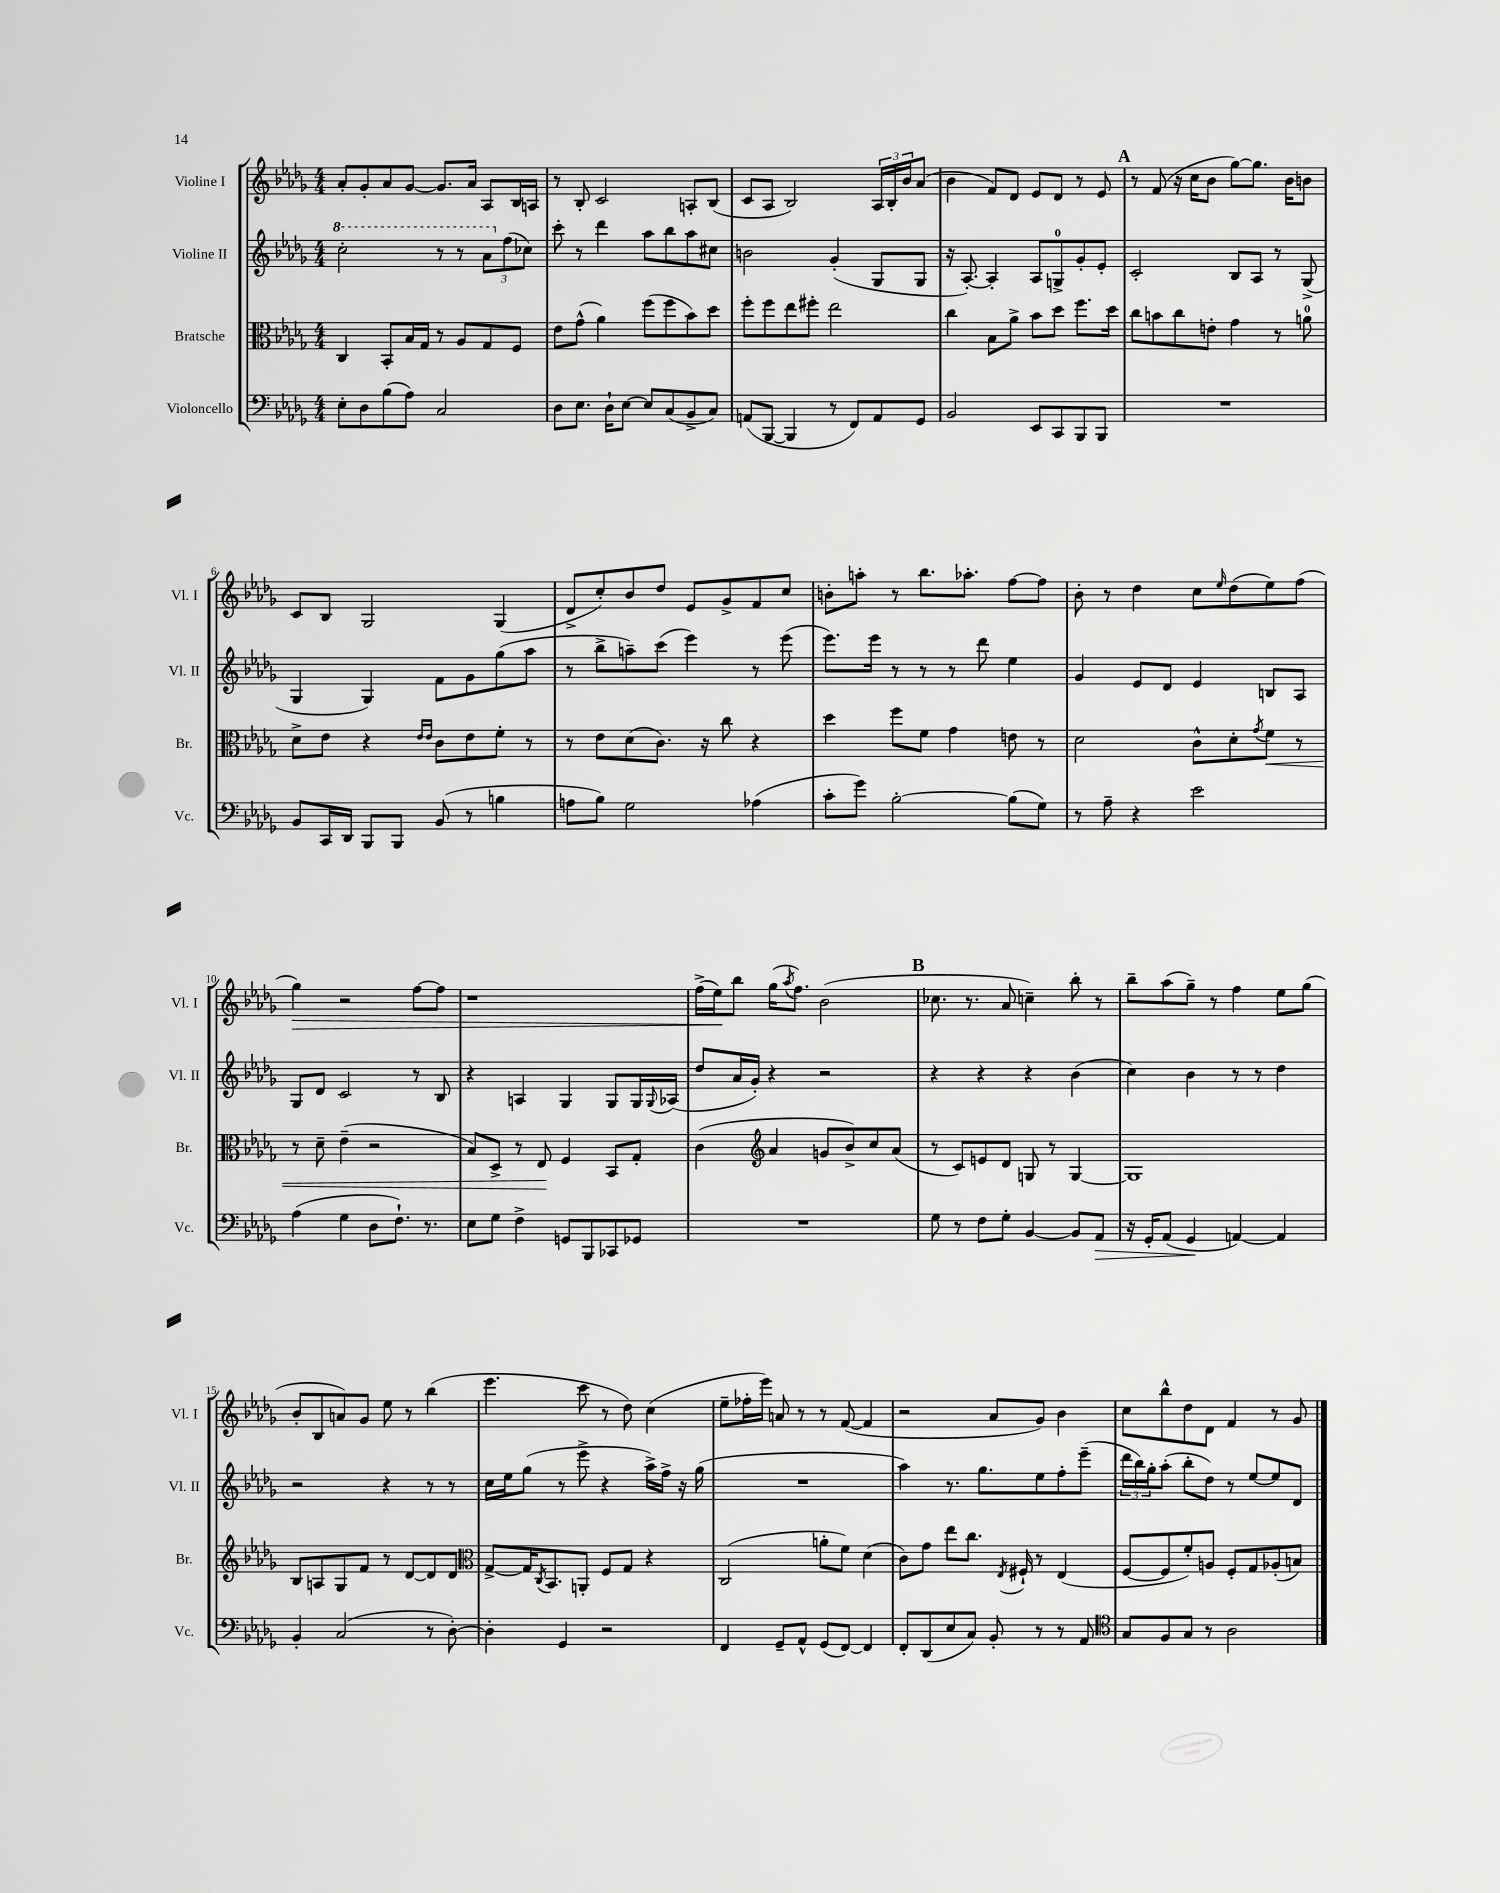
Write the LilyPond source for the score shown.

<<
\new StaffGroup <<
\new Staff = "s0" \with { instrumentName = "Violine I" shortInstrumentName = "Vl. I" } {
    \clef treble \key des \major \numericTimeSignature \time 4/4
    aes'8-. ges'8-. aes'8 ges'8~ ges'8. aes'16 aes8 bes16 a16 |
    r8 bes8-. c'2 a8-. bes8( |
    c'8 aes8 bes2) \tuplet 3/2 { aes16 bes16-. bes'16 } aes'8( |
    bes'4 f'8) des'8 ees'8 des'8 r8 ees'8 |
    \mark \markup { \bold "A" } r8 f'8( r16 c''16 bes'8 ges''8~) ges''8. bes'16 b'8 |
    c'8 bes8 ges2 ges4( |
    des'8-> c''8-.) bes'8 des''8 ees'8 ges'8-> f'8 c''8 |
    b'8-. a''8-. r8 bes''8. aes''8.-. f''8~ f''8 |
    bes'8-. r8 des''4 c''8 \grace { ees''16 } des''8( ees''8) f''8( |
    ges''4\>) r2 f''8~ f''8 |
    r1 |
    f''16->( ees''16\!) bes''8 ges''16( \acciaccatura { aes''8 } f''8.) bes'2( |
    \mark \markup { \bold "B" } ces''8. r8. aes'8 c''4--) bes''8-. r8 |
    bes''8-- aes''8( ges''8--) r8 f''4 ees''8 ges''8( |
    bes'8-. bes8 a'8) ges'8 ees''8 r8 bes''4( |
    ees'''4. c'''8 r8 des''8) c''4( |
    ees''8-- fes''16-. ees'''16) a'8 r8 r8 f'8~( f'4 |
    r2 aes'8 ges'8) bes'4 |
    c''8 bes''8-^ des''8 des'8 f'4 r8 ges'8 \bar "|." |
}
\new Staff = "s1" \with { instrumentName = "Violine II" shortInstrumentName = "Vl. II" } {
    \clef treble \key des \major \numericTimeSignature \time 4/4
    \ottava #1 c'''2-. r8 r8 \tuplet 3/2 { aes''8 \ottava #0 f''8( ces''8) } |
    c'''8-. r8 des'''4 aes''8 bes''8 aes''8 cis''8 |
    b'2 ges'4-.( ges8 ges8 |
    r16 aes8.~-.) aes4-. aes8 g8-0-> ges'8-. ees'8-. |
    \mark \markup { \bold "A" } c'2-. bes8 aes8 r8 ges8->( |
    ges4 ges4) f'8 ges'8 ges''8( aes''8 |
    r8 bes''8-> a''8--) c'''8( ees'''4) r8 ees'''8( |
    ees'''8.) ees'''16 r8 r8 r8 des'''8 ees''4 |
    ges'4 ees'8 des'8 ees'4 b8 aes8 |
    ges8 des'8 c'2 r8 bes8 |
    r4 a4 ges4 ges8 ges16 \appoggiatura { ges8 } aes16( |
    des''8 aes'16 ges'16-.) r4 r2 |
    \mark \markup { \bold "B" } r4 r4 r4 bes'4( |
    c''4) bes'4 r8 r8 des''4 |
    r2 r4 r8 r8 |
    c''16 ees''16 ges''8( r8 ees'''8-> r4 aes''16->) f''16-> r16 ges''16( |
    R1 |
    aes''4) r8. ges''8. ees''8 f''8-. ees'''8--( |
    \tuplet 3/2 { des'''16 bes''16) ges''16-. } aes''8-.( bes''8-. des''8) r8 ees''8~ ees''8 des'8 \bar "|." |
}
\new Staff = "s2" \with { instrumentName = "Bratsche" shortInstrumentName = "Br." } {
    \clef alto \key des \major \numericTimeSignature \time 4/4
    c4 bes,8-. bes16 ges16 r8 aes8 ges8 f8 |
    ees'8 ges'8-^( aes'4) f''8( f''8 bes'8) des''8 |
    f''8-. f''8 ees''8 fis''8-. ees''2 |
    c''4 bes8 aes'8-> bes'8 des''8 f''8. des''16 |
    \mark \markup { \bold "A" } c''8 b'8 c''8 e'8-. ges'4 r8 a'8-0 |
    des'8-> ees'8 r4 \grace { ees'16 ees'16 } c'8 ees'8 f'8-. r8 |
    r8 ees'8 des'8( c'8.) r16 c''8 r4 |
    des''4 f''8 f'8 ges'4 e'8 r8 |
    des'2 c'8-^ des'8-. \acciaccatura { ges'8 } f'8\< r8 |
    r8 des'8-- ees'4--( r2 |
    bes8) des8-> r8 ees8\! f4 bes,8 ges8-. |
    c'4( \clef treble aes'4 g'8 bes'8->) c''8 aes'8( |
    \mark \markup { \bold "B" } r8 c'8) e'8 des'8 g8 r8 g4~ |
    g1 |
    bes8 a8 ges8 f'8 r8 des'8~ des'8 des'8 |
    \clef alto ges8~-> ges16 \acciaccatura { c8 } bes,8. a,8-. f8 ges8 r4 |
    c2( a'8-. f'8) des'4( |
    c'8) ges'8 ees''8 c''8. \acciaccatura { ees8 } fis16-! r8 ees4( |
    f8~ f8 f'8-.) a8 f8-. ges8 aes8-.( b8) \bar "|." |
}
\new Staff = "s3" \with { instrumentName = "Violoncello" shortInstrumentName = "Vc." } {
    \clef bass \key des \major \numericTimeSignature \time 4/4
    ees8-. des8 bes8( aes8) c2 |
    des8 ees8. des16-! ees8~ ees8 c8( bes,8-> c8) |
    a,8( bes,,8~ bes,,4 r8 f,8) a,8 ges,8 |
    bes,2 ees,8 c,8 bes,,8 bes,,8 |
    \mark \markup { \bold "A" } R1 |
    bes,8 c,16 des,16 bes,,8 bes,,8 bes,8( r8 b4 |
    a8 bes8) ges2 aes4( |
    c'8-. ges'8) bes2~-. bes8( ges8) |
    r8 aes8-- r4 ees'2 |
    aes4( ges4 des8 f8.-!) r8. |
    ees8 ges8 f4-> g,8 bes,,8 ces,8 ges,8 |
    R1 |
    \mark \markup { \bold "B" } ges8 r8 f8 ges8-. bes,4~ bes,8 aes,8\> |
    r16 ges,16-. aes,8( ges,4\! a,4~) a,4 |
    bes,4-. c2( r8 des8~-.) |
    des4-. ges,4 r2 |
    f,4 ges,8-- aes,8-^ ges,8( f,8~) f,4 |
    f,8-. des,8( ees8 c8) bes,8-. r8 r8 aes,8 |
    \clef tenor ges8 f8 ges8 r8 aes2 \bar "|." |
}
>>
>>
